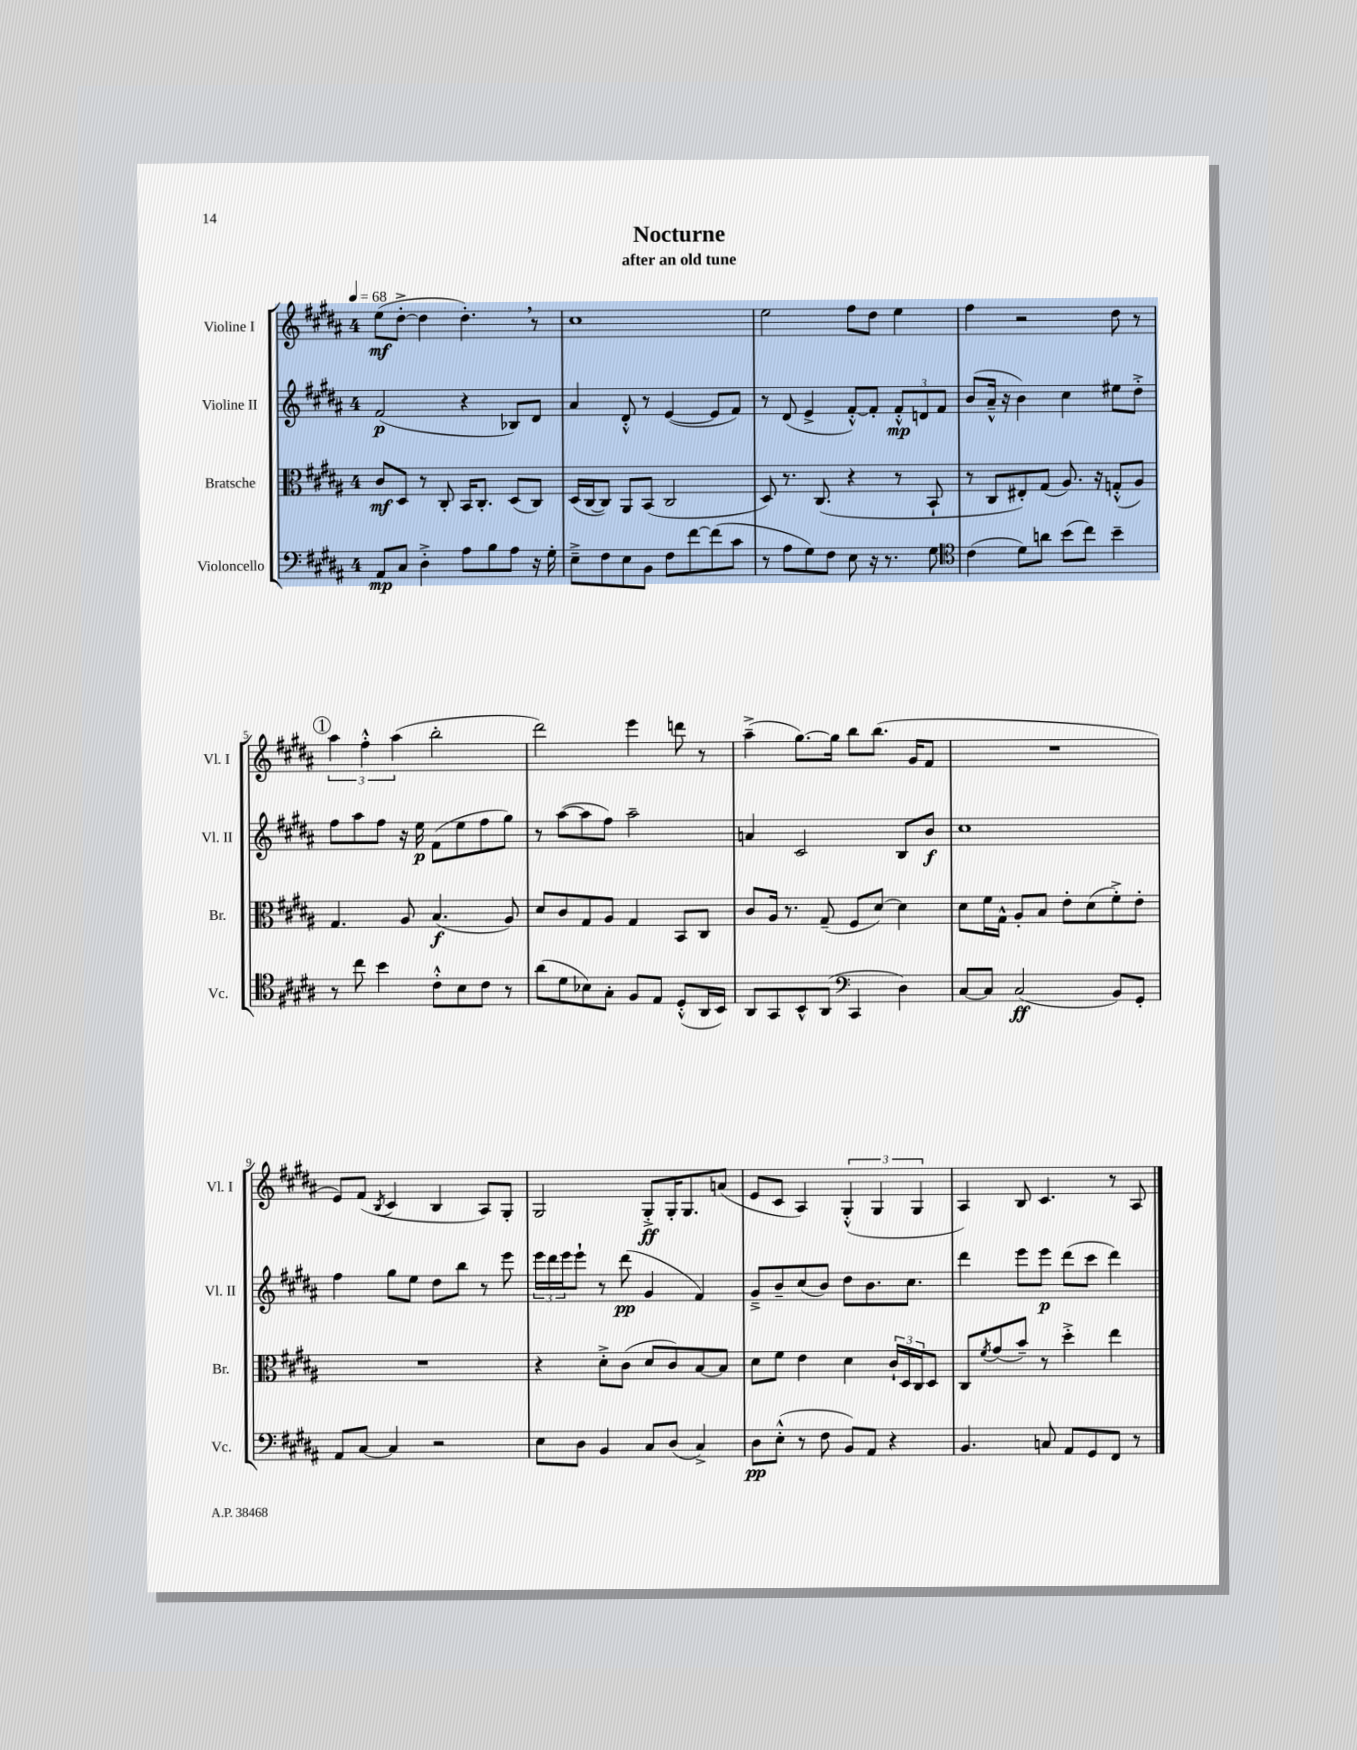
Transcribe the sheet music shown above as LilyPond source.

\header { title = "Nocturne" subtitle = "after an old tune" }
<<
\new StaffGroup <<
\new Staff = "s0" \with { instrumentName = "Violine I" shortInstrumentName = "Vl. I" } {
    \clef treble \key b \major \once \override Staff.TimeSignature.style = #'single-digit \time 4/4 \tempo 4 = 68
    e''8\mf( dis''8~-.-> dis''4 dis''4.-.) \breathe r8 |
    cis''1 |
    e''2 fis''8 dis''8 e''4 |
    fis''4 r2 dis''8 r8 |
    \mark \markup { \circle "1" } \tuplet 3/2 { ais''4 fis''4-.-^ ais''4( } b''2-. |
    dis'''2) e'''4 d'''8 r8 |
    ais''4--->( gis''8.~) gis''16 b''8 b''8.( gis'16 fis'8 |
    R1 |
    e'8) fis'8( \acciaccatura { b8 } cis'4 b4 ais8) gis8-. |
    gis2 gis8-.->\ff gis16-. gis8. a'8( |
    e'8 cis'8 ais4) \tuplet 3/2 { gis4-.-^( gis4 gis4 } |
    ais4) b8 cis'4. r8 ais8 \bar "|." |
}
\new Staff = "s1" \with { instrumentName = "Violine II" shortInstrumentName = "Vl. II" } {
    \clef treble \key b \major \once \override Staff.TimeSignature.style = #'single-digit \time 4/4
    fis'2\p( r4 bes8) dis'8 |
    ais'4 dis'8-.-^ r8 e'4~( e'8 fis'8) |
    r8 dis'8( e'4-> fis'8~-.-^) fis'8-. \tuplet 3/2 { fis'8-.-^\mp d'8 fis'8 } |
    b'8( ais'16---^ r16 b'4) cis''4 eis''8 dis''8-.-> |
    \mark \markup { \circle "1" } fis''8 ais''8 fis''8 r16 e''16\p fis'8( e''8 fis''8 gis''8) |
    r8 ais''8~( ais''8 fis''8) ais''2-- |
    a'4 cis'2 b8 b'8\f |
    cis''1 |
    fis''4 gis''8 e''8 dis''8 b''8 r8 e'''8 |
    \tuplet 3/2 { e'''16 dis'''16 e'''16 } e'''8-! r8 dis'''8\pp( gis'4 fis'4) |
    gis'8---> b'8-- cis''8( b'8) dis''8 b'8. cis''8. |
    dis'''4 e'''8 e'''8\p dis'''8( cis'''8 dis'''4) \bar "|." |
}
\new Staff = "s2" \with { instrumentName = "Bratsche" shortInstrumentName = "Br." } {
    \clef alto \key b \major \once \override Staff.TimeSignature.style = #'single-digit \time 4/4
    cis'8\mf dis8 r8 cis8-. b,16 cis8.-. dis8( cis8) |
    dis16( cis16~ cis8) ais,8 b,8( cis2 |
    dis8) r8. cis8.( r4 r8 b,8-! |
    r8 cis8 eis8-.) gis8( ais8.) r16 g8-.-^( ais8) |
    \mark \markup { \circle "1" } gis4. ais8 b4.\f( ais8) |
    dis'8 cis'8 gis8 ais8 gis4 b,8 cis8 |
    cis'8 ais16 r8. gis8--( fis8 dis'8~) dis'4 |
    dis'8 fis'16 gis16-^ ais8-. b8 e'8-. dis'8( fis'8-.->) e'8-. |
    R1 |
    r4 dis'8-.-> cis'8( dis'8 cis'8) b8~ b8 |
    dis'8 fis'8 e'4 dis'4 \tuplet 3/2 { cis'16-! dis16 cis16 } dis8 |
    cis8 \acciaccatura { fis'8 } gis'8( b'8--) r8 dis''4-.-> e''4 \bar "|." |
}
\new Staff = "s3" \with { instrumentName = "Violoncello" shortInstrumentName = "Vc." } {
    \clef bass \key b \major \once \override Staff.TimeSignature.style = #'single-digit \time 4/4
    ais,8\mp cis8 dis4-.-> ais8 b8 ais8 r16 gis16-. |
    e8---> fis8 e8 b,8 fis8 fis'8~ fis'8( cis'8 |
    r8 ais8 gis8) fis8 e8 r16 r8. gis8 |
    \clef tenor cis'4( dis'8) a'8 b'8( cis''8) b'4-- |
    \mark \markup { \circle "1" } r8 cis''8 b'4 cis'8-.-^ b8 cis'8 r8 |
    ais'8( dis'8 bes8) gis8-. fis8 e8 dis8-.-^( ais,16 b,16) |
    ais,8 gis,8 b,8-^ ais,8( \clef bass cis,4 dis4) |
    cis8~ cis8 cis2\ff( b,8) gis,8-. |
    ais,8 cis8~ cis4 r2 |
    e8 dis8 b,4 cis8 dis8( cis4->) |
    dis8\pp e8-.-^( r8 fis8 b,8) ais,8 r4 |
    b,4. c8 ais,8 gis,8 fis,8 r8 \bar "|." |
}
>>
>>
